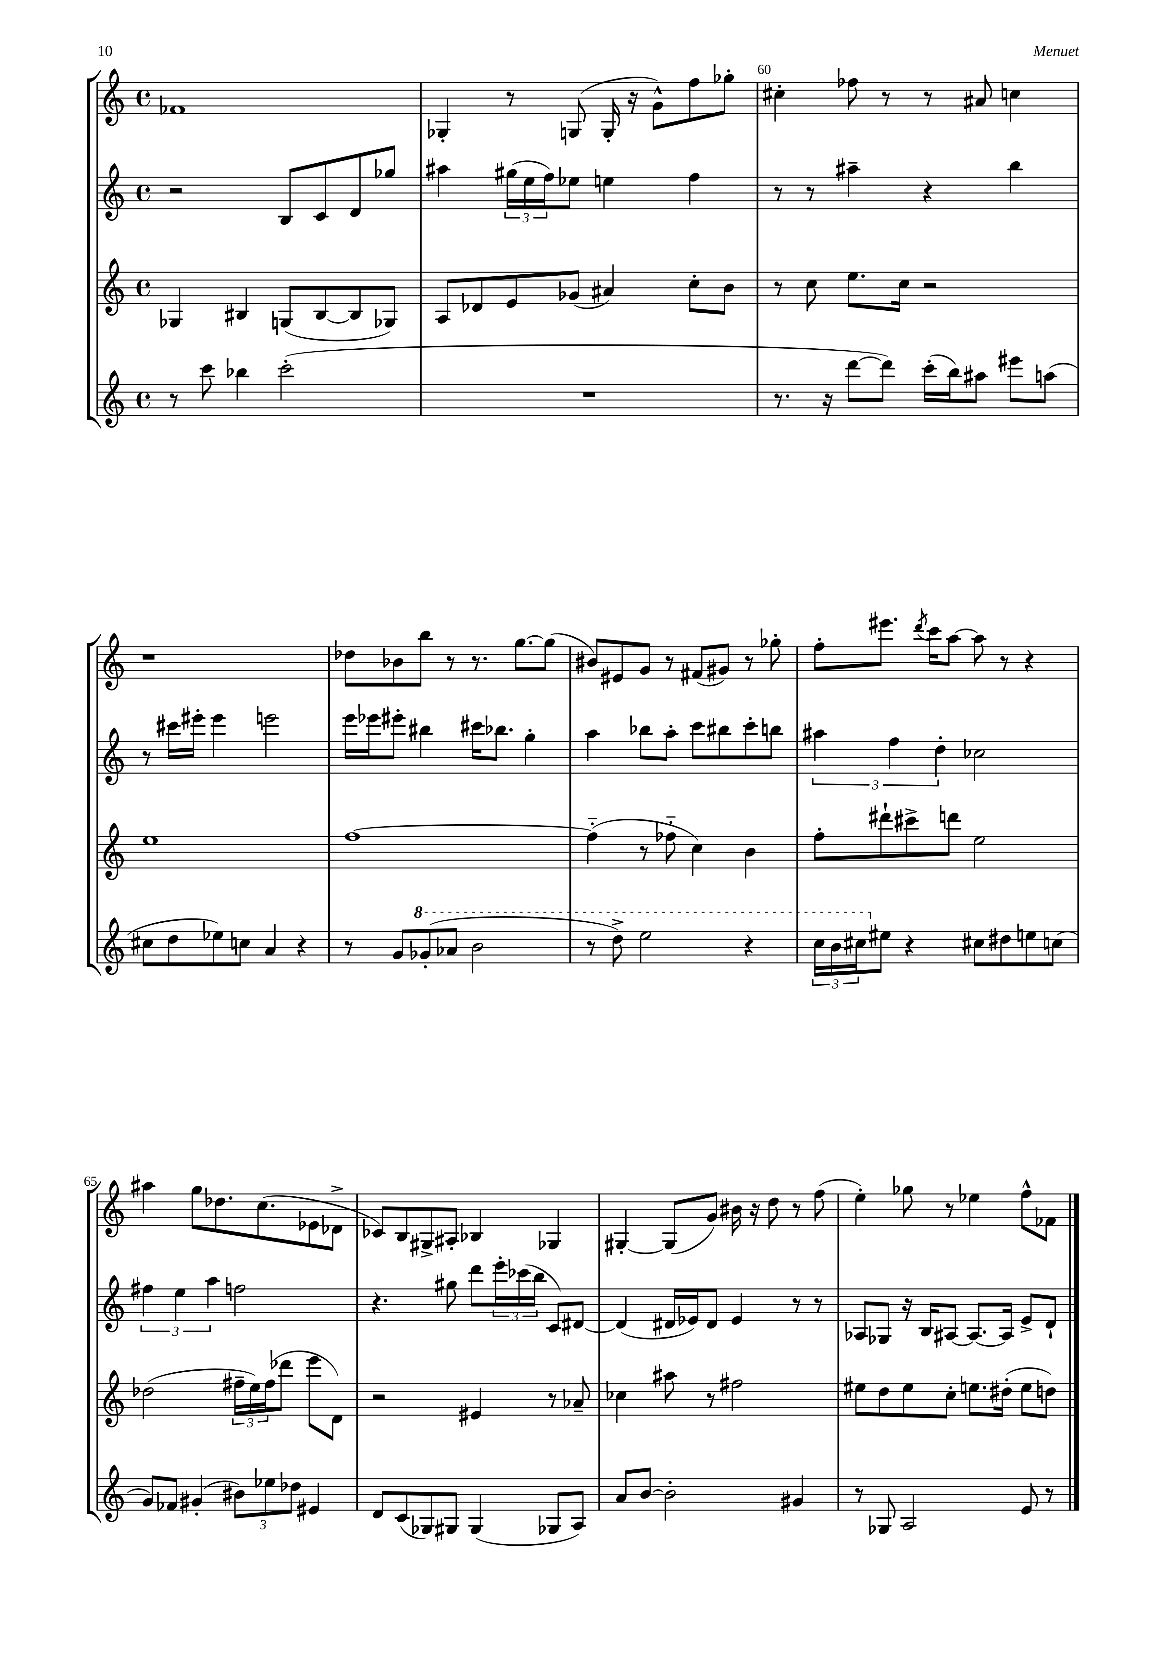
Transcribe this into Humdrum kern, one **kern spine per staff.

**kern	**kern	**kern	**kern
*staff4	*staff3	*staff2	*staff1
*clefG2	*clefG2	*clefG2	*clefG2
*k[]	*k[]	*k[]	*k[]
*M4/4	*M4/4	*M4/4	*M4/4
*met(c)	*met(c)	*met(c)	*met(c)
8r	4G-	2r	1f-
8ccc	.	.	.
4bb-	4B#	.	.
(2ccc'	(8G	8B	.
.	[8B#	8c	.
.	8B#]	8d	.
.	8G-)	8gg-	.
=	=	=	=
1r	8A	4aa#	4G-'
.	8d-	.	.
.	8e	(24gg#	8r
.	.	24ee	.
.	.	24ff)	.
.	(8g-	8ee-	(8G
.	4a#)	4ee	16G'
.	.	.	16r
.	.	.	8g^^)
.	8cc'	4ff	8ff
.	8b	.	8gg-'
=	=	=	=
8.r	8r	8r	4cc#'
.	8cc	8r	.
16r	.	.	.
[8ddd	8.ee	4aa#~	8ff-
8ddd])	.	.	8r
.	16cc	.	.
(16ccc'	2r	4r	8r
16bb)	.	.	.
8aa#	.	.	8a#
8eee#	.	4bb	4cc
(8aa	.	.	.
=	=	=	=
8cc#	1ee	8r	1r
8dd	.	16ccc#	.
.	.	16eee#'	.
8ee-)	.	4eee#	.
8cc	.	.	.
4a	.	2eee	.
4r	.	.	.
=	=	=	=
8r	[1ff	16eee	8dd-
.	.	16eee-	.
8g	.	8eee#'	8b-
(8gg-'	.	4bb#	8bb
8aa-	.	.	8r
2bb	.	16ccc#	8.r
.	.	8.bb-	.
.	.	.	[8.gg
.	.	4gg'	.
.	.	.	(8gg]
=	=	=	=
8r	(4ff'~]	4aa	8b#)
8ddd^)	.	.	8e#
2eee	8r	8bb-	8g
.	8ff-'~	8aa'	8r
.	4cc)	8ccc	(8f#
.	.	8bb#	8g#)
4r	4b	8ccc'	8r
.	.	8bb	8gg-'
=	=	=	=
24ccc	8ff'	6aa#	8ff'
24bb	.	.	.
24ccc#	.	.	.
8ee#	8ddd#`	.	8.eee#
.	.	6ff	.
4r	8ccc#^	.	.
.	.	.	8qddd
.	.	.	16ccc
.	.	6dd'	.
.	8ddd	.	[8aa
8cc#	2ee	2cc-	8aa]
8dd#	.	.	8r
8ee	.	.	4r
(8cc	.	.	.
=	=	=	=
8g)	(2dd-	6ff#	4aa#
8f-	.	.	.
.	.	6ee	.
(4g#'	.	.	8gg
.	.	6aa	.
.	.	.	8.dd-
12b#)	24ff#~	2ff	.
.	24ee)	.	.
.	.	.	(8.cc
12ee-	(24ff#	.	.
.	8ddd-	.	.
12dd-	.	.	.
4e#	8eee	.	8e-
.	8d)	.	8d-^
=	=	=	=
8d	2r	4.r	8c-)
(8c	.	.	8B
8G-)	.	.	8G#^
8G#	.	8gg#	8A#'
(4G#	4e#	8ddd	4B-
.	.	24eee'	.
.	.	(24ccc-	.
.	.	24bb	.
8G-	8r	8c)	4G-
8A)	8a-~	[8d#	.
=	=	=	=
8a	4cc-	(4d#]	[4G#'
[8b	.	.	.
2b']	8aa#	16d#	(8G#]
.	.	16e-)	.
.	8r	8d#	8g)
.	2ff#	4e-	16b#
.	.	.	16r
.	.	.	8dd
4g#	.	8r	8r
.	.	8r	(8ff
=	=	=	=
8r	8ee#	8A-	4ee')
8G-	8dd	8G-	.
2A	8ee#	16r	8gg-
.	.	16B	.
.	8cc'	[8A#	8r
.	8.ee	8.A#_	4ee-
.	(16dd#'	16A#]	.
8e	8ee	8e^	8ff^^
8r	8dd)	8d`	8f-
==	==	==	==
*-	*-	*-	*-
